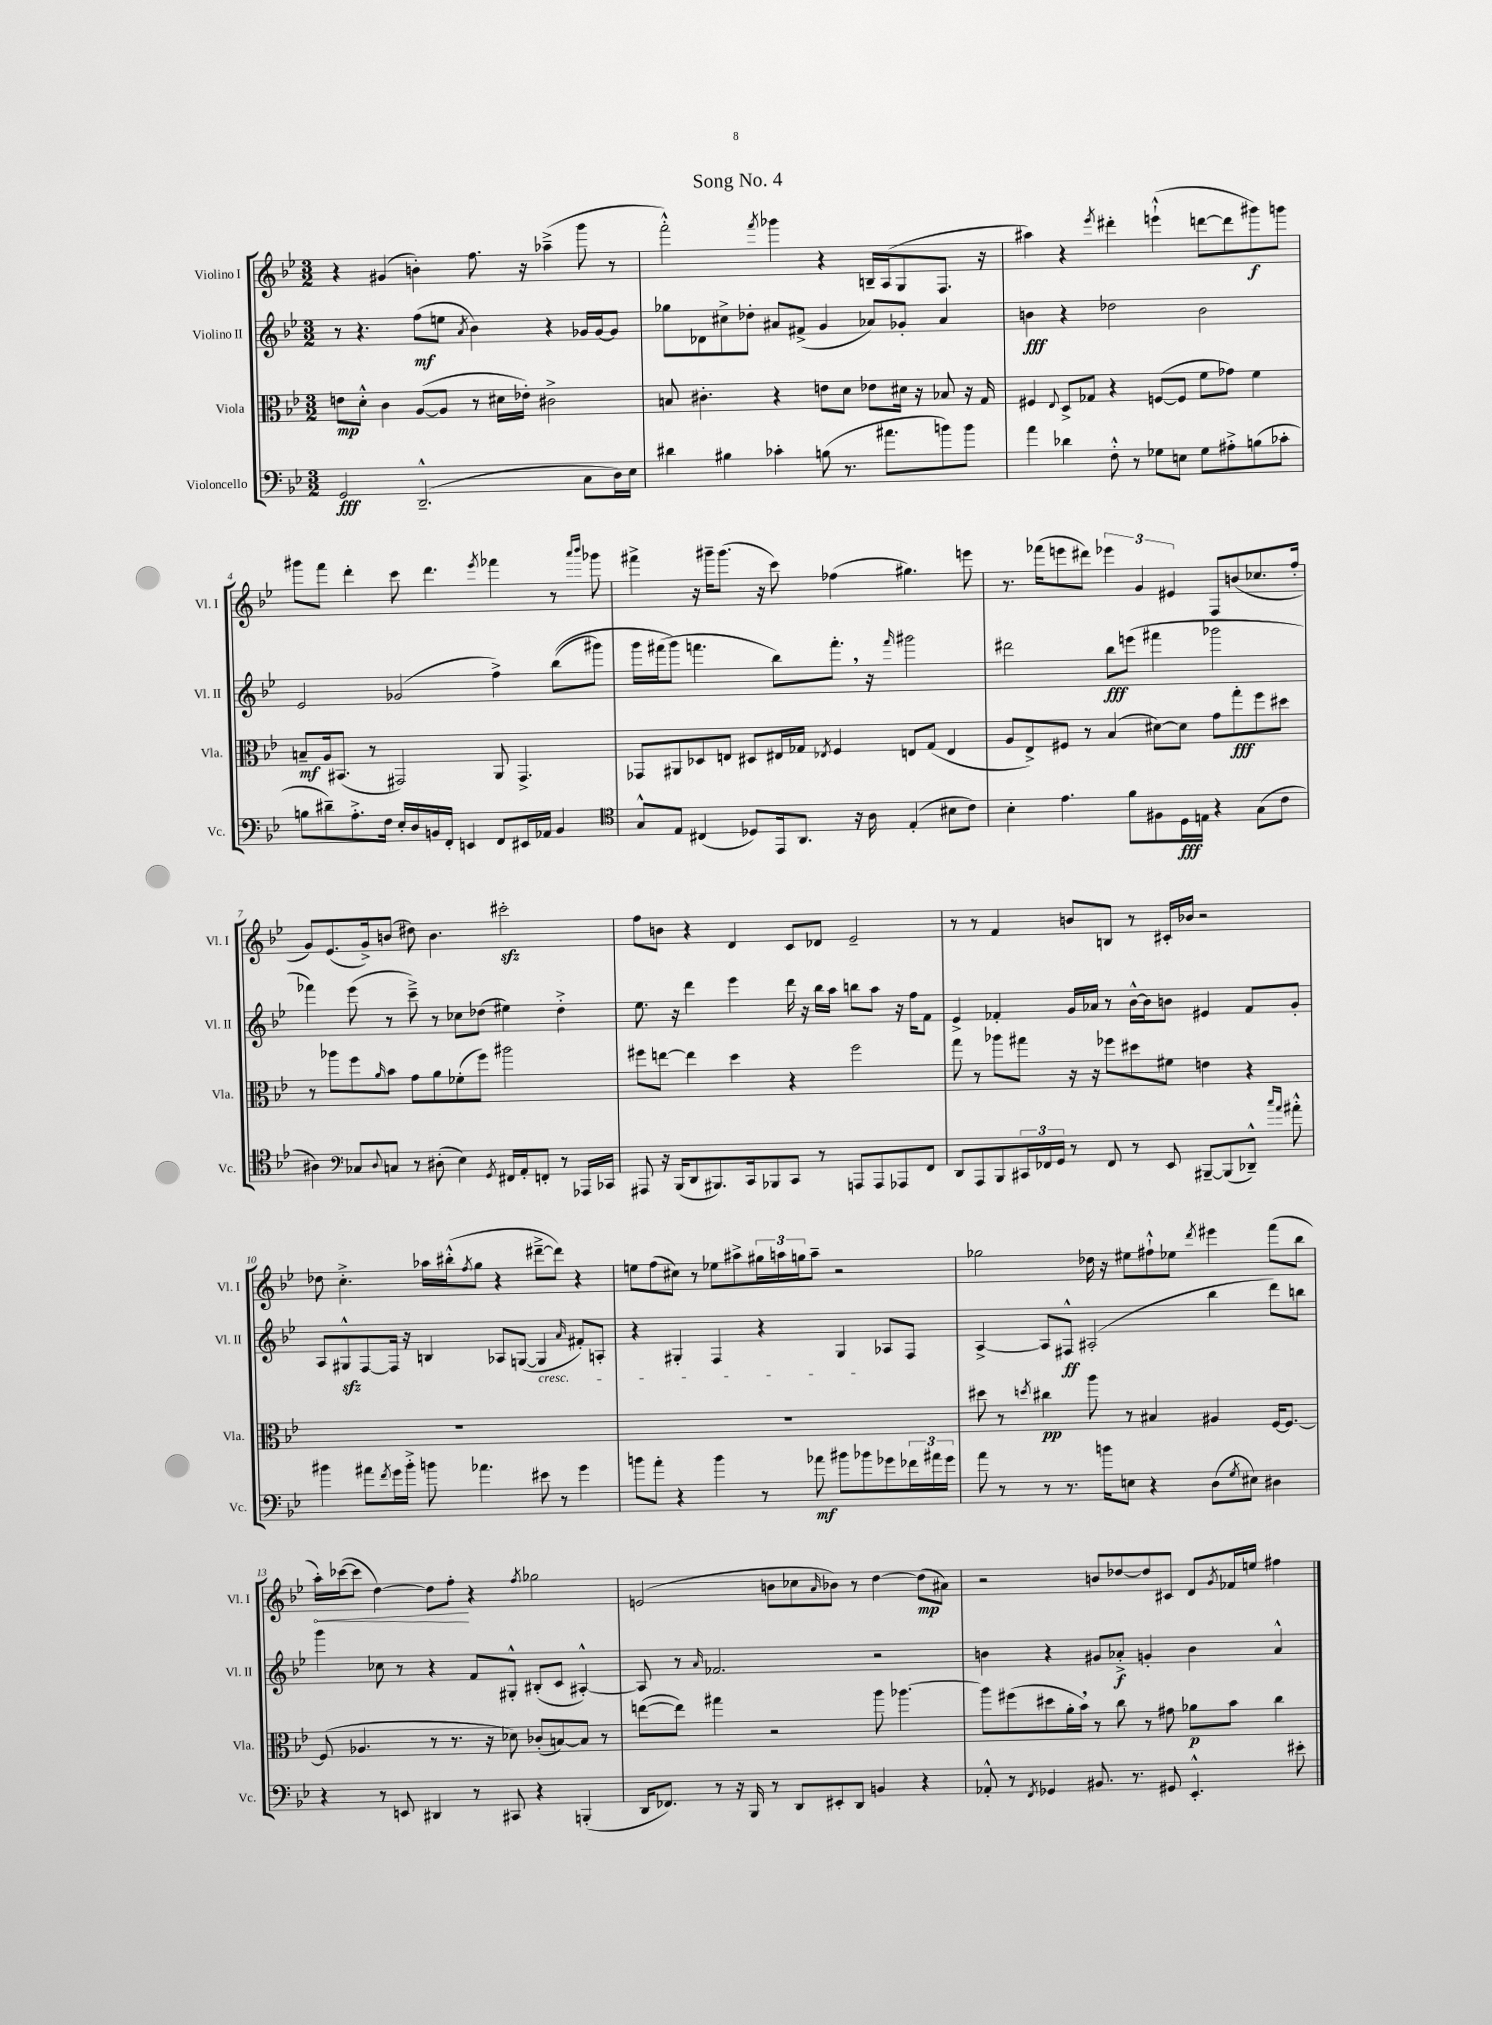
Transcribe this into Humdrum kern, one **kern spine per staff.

**kern	**kern	**kern	**kern
*staff4	*staff3	*staff2	*staff1
*clefF4	*clefC3	*clefG2	*clefG2
*k[b-e-]	*k[b-e-]	*k[b-e-]	*k[b-e-]
*M3/2	*M3/2	*M3/2	*M3/2
2GG	8e	8r	4r
.	8d'^^	4.r	.
.	4c	.	(4g#
(2.DD~^^	([8A	(8ff	4b')
.	8A]	8ee	.
.	.	8qa	.
.	8r	4b-)	8.ff
.	16d#	.	.
.	16e-')	.	16r
.	2c#^	4r	(4aa-~^
8C	.	16g-	8ggg
.	.	[16g-	.
16D)	.	8g-]	8r
16E-	.	.	.
=	=	=	=
4d#	8B	8gg-	2fff'^^)
.	4.c#'	8d-	.
4B#	.	8cc#^	.
.	.	8dd-'	.
.	.	.	8qfff
4c-'	4r	8a#	4ggg-
.	.	(8f#^	.
(8B	8e	4g	4r
8.r	8d	.	.
.	8e-	8a-)	16B~
8.a#	.	.	(16A
.	16d#	8g-'	8G
.	16r	.	.
8b)	8B-	4a-	8.F
8b	16r	.	.
.	16G	.	16r
=	=	=	=
4a	4F#	4b	4aa#)
.	8qqE-	.	.
4d-	8D^	4r	4r
.	8G-	.	.
.	.	.	8qeee-
8F'^^	4r	2dd-	4ddd#'
8r	.	.	.
8G-	([8F	.	(4eee`^^
8E	8F]	.	.
8G-	8f	2b	[8ddd
8A#'^	8g-)	.	8ddd]
(8B	4f	.	8ggg#)
8c-'	.	.	8ggg
=	=	=	=
8B	8B~	2e-	8ggg#
8d#~)	16A	.	8fff
.	(8.BB#	.	.
8.A'^	.	.	4ddd'
.	8r	.	.
16F	.	.	.
16E-'	2GG#)	(2g-	8ccc
16D	.	.	.
16BB	.	.	4.ddd
16FF'	.	.	.
4EE	.	.	.
.	.	.	8qeee-
8FF	8AA	4ff^)	4fff-
16EE#	4.GG#^	.	.
16AA-	.	.	.
4BB	.	&((8bb-	8r
.	.	.	16qqaaa
.	.	.	16qqbbb-
.	.	8ggg#)	8ggg-
=	=	=	=
*clefC4	*	*	*
8G^^	8GG-	16ggg	4fff#^
.	.	(16fff#	.
8E-	8AA#	8ggg&)	.
(4C#	8D-	4.fff	16r
.	.	.	16ggg#~
.	8E	.	(8.ggg#
8D-)	8D#	.	.
.	.	.	16r
16EE-	16E#	8bb-)	8ccc)
8.AA	16G-	.	.
.	8qE-	.	.
.	4F	8.fff'	(4ff-
16r	.	.	.
16A	.	16r	.
.	.	16qqfff	.
(4E-'	8E	2ggg#	4.gg#)
.	(8G-	.	.
8B#	4E	.	.
8c)	.	.	8eee
=	=	=	=
4B-'	8A	2ddd#	8.r
.	8E-^)	.	.
.	.	.	(16fff-
4.e-	8F#	.	8eee
.	8r	.	8ddd#)
.	(4B-	8bb-	6eee-
8f	.	(8eee	.
.	.	.	6g
8F#	[8d#)	4fff#	.
.	.	.	6e#
16D	8d#]	.	.
16E	.	.	.
4r	8g	2ggg-	8F
.	8gg'	.	(8b
(8G	8ff	.	8.cc-
8c	8dd#	.	.
.	.	.	16ff'
=	=	=	=
4A#)	8r	4fff-)	8g)
.	8aa-	.	(8.e-
*clefF4	*	*	*
8C-	8ff	(8eee-	.
.	.	.	16g^)
8qqD	16qqa	.	.
8C	8b-	8r	(8b
8r	8g	8ccc~^)	8dd#)
(8D#'	8a	8r	4.b
4E-)	(8f-'	8cc-	.
.	8ff)	(8dd-	.
8qGG	.	.	.
16FF#	2aa#	4ee#)	2ccc#'
16AA'	.	.	.
8FF'	.	.	.
8r	.	4dd-'^	.
16AAA-	.	.	.
16CC-	.	.	.
=	=	=	=
8AAA#	8ff#	8.ee-	8ff
16r	[8ee	.	8b
(16BBB-	.	16r	.
8DD	4ee]	4ddd	4r
8.BBB#)	.	.	.
.	4dd	4eee-	4d
16CC	.	.	.
8BBB-	.	.	.
8CC	4r	16ddd	8c
.	.	16r	.
8r	.	16bb-	8d-
.	.	16aa	.
8AAA	2ff#	8bb	2e-~
8AAA	.	8aa	.
8AAA-	.	16r	.
.	.	16ff	.
8FF	.	8f	.
=	=	=	=
8DD	8gg	4e-^	8r
8AAA	8r	.	8r
8BBB-	8aa-	4f-'	4f
24CC#	8gg#	.	.
24FF-	.	.	.
24GG	.	.	.
8r	16r	16g	8b
.	16r	16a-	.
8FF-	8ff-	8r	8B
8r	8dd#	[16b-^^	8r
.	.	16b-]	.
8EE-	8f#	8b	16c#'
.	.	.	16b-
[8BBB#~	4e	4e#	2r
(8BBB#]	.	.	.
8DD-~^^)	4r	8f-	.
16qqcc	.	.	.
16qqa	.	.	.
8a#'^^	.	8g'	.
=	=	=	=
4b#	1.r	8A	8dd-
.	.	8G#^^	4.cc'^
8a#	.	[8F	.
8qf	.	.	.
16g	.	16F]	.
16b#'^	.	16r	.
8b	.	4B	16aa-
.	.	.	(16bb#'^^
.	.	.	8qff
4.a-	.	.	8gg
.	.	8A-	4r
.	.	([8G	.
8e#	.	4G]	[8ddd#~^
8r	.	.	8ddd#])
.	.	16qqa	.
4g	.	8f#')	4r
.	.	8A'	.
=	=	=	=
8b	1.r	4r	8ee
8a'	.	.	(8ff
4r	.	4G#'	8cc#)
.	.	.	8r
4b	.	4F	8ee-
.	.	.	8aa#^
8r	.	4r	24gg#
.	.	.	24aa
.	.	.	24gg
8a-	.	.	8aa~
8b#	.	4G#	2r
8b-	.	.	.
8g-	.	8A-	.
24f-	.	8F	.
24a#	.	.	.
24g-	.	.	.
=	=	=	=
8a	8dd#	[4A^	2gg-
8r	8r	.	.
.	8qdd	.	.
8r	4cc#	8A]	.
8.r	.	8F#^^	.
.	8aa	(2A#'	16dd-
16b	.	.	16r
8E	8r	.	8ee#
4r	4B#	.	8ff#`^^
.	.	.	8ee-
.	.	.	8qddd
(8D	4A#	4bb-	4eee#
8qG	.	.	.
8E#)	.	.	.
4D#	[16F	8ddd)	(8fff
.	8.F_	.	.
.	.	8bb	8bb-
=	=	=	=
4r	(8F]	4ggg	16aa')
.	.	.	([16ccc-
.	4.A-	.	8ccc-]
8r	.	8cc-	[4dd)
8EE	.	8r	.
4DD#	8r	4r	8dd]
.	8.r	.	8ff'
8r	.	8f	4r
.	16r	.	.
8CC#	8d-)	8G#'^^	.
.	.	.	8qff
4r	(8c-'	(8B#'	2gg-
.	[8B)	8c	.
(4BBB'	8B]	[4A#'^^)	.
.	8r	.	.
=	=	=	=
16DD	([8ee	8A#]	(2e
8.FF-)	.	.	.
.	8ee])	8r	.
.	.	16qqa	.
8r	4gg#	2.f-	.
16r	.	.	.
16BBB-	.	.	.
8r	2r	.	8b
8DD	.	.	8cc-
.	.	.	16qqa
8EE#'	.	.	8b-)
8DD	.	.	8r
4BB	8aa	2r	[4dd
.	[4.aa-	.	.
4r	.	.	(8dd]
.	.	.	8a#)
=	=	=	=
8AA-'^^	8aa-]	4b	2r
8r	(8ff#	.	.
8qFF	.	.	.
4GG-	8dd#	4r	.
.	16a'	.	.
.	16b-)	.	.
8.BB#	8r	8g#	8b
.	8cc	8a-'^	[8dd-
8.r	.	.	.
.	8r	4g'	8dd-]
8GG#	8g#	.	8c#
4.EE-'^^	8a-	4b	8d
.	.	.	8qg
.	8b-	.	16f-
.	.	.	16ee
.	4cc	4a-^^	4ff#
8e#'	.	.	.
==	==	==	==
*-	*-	*-	*-
